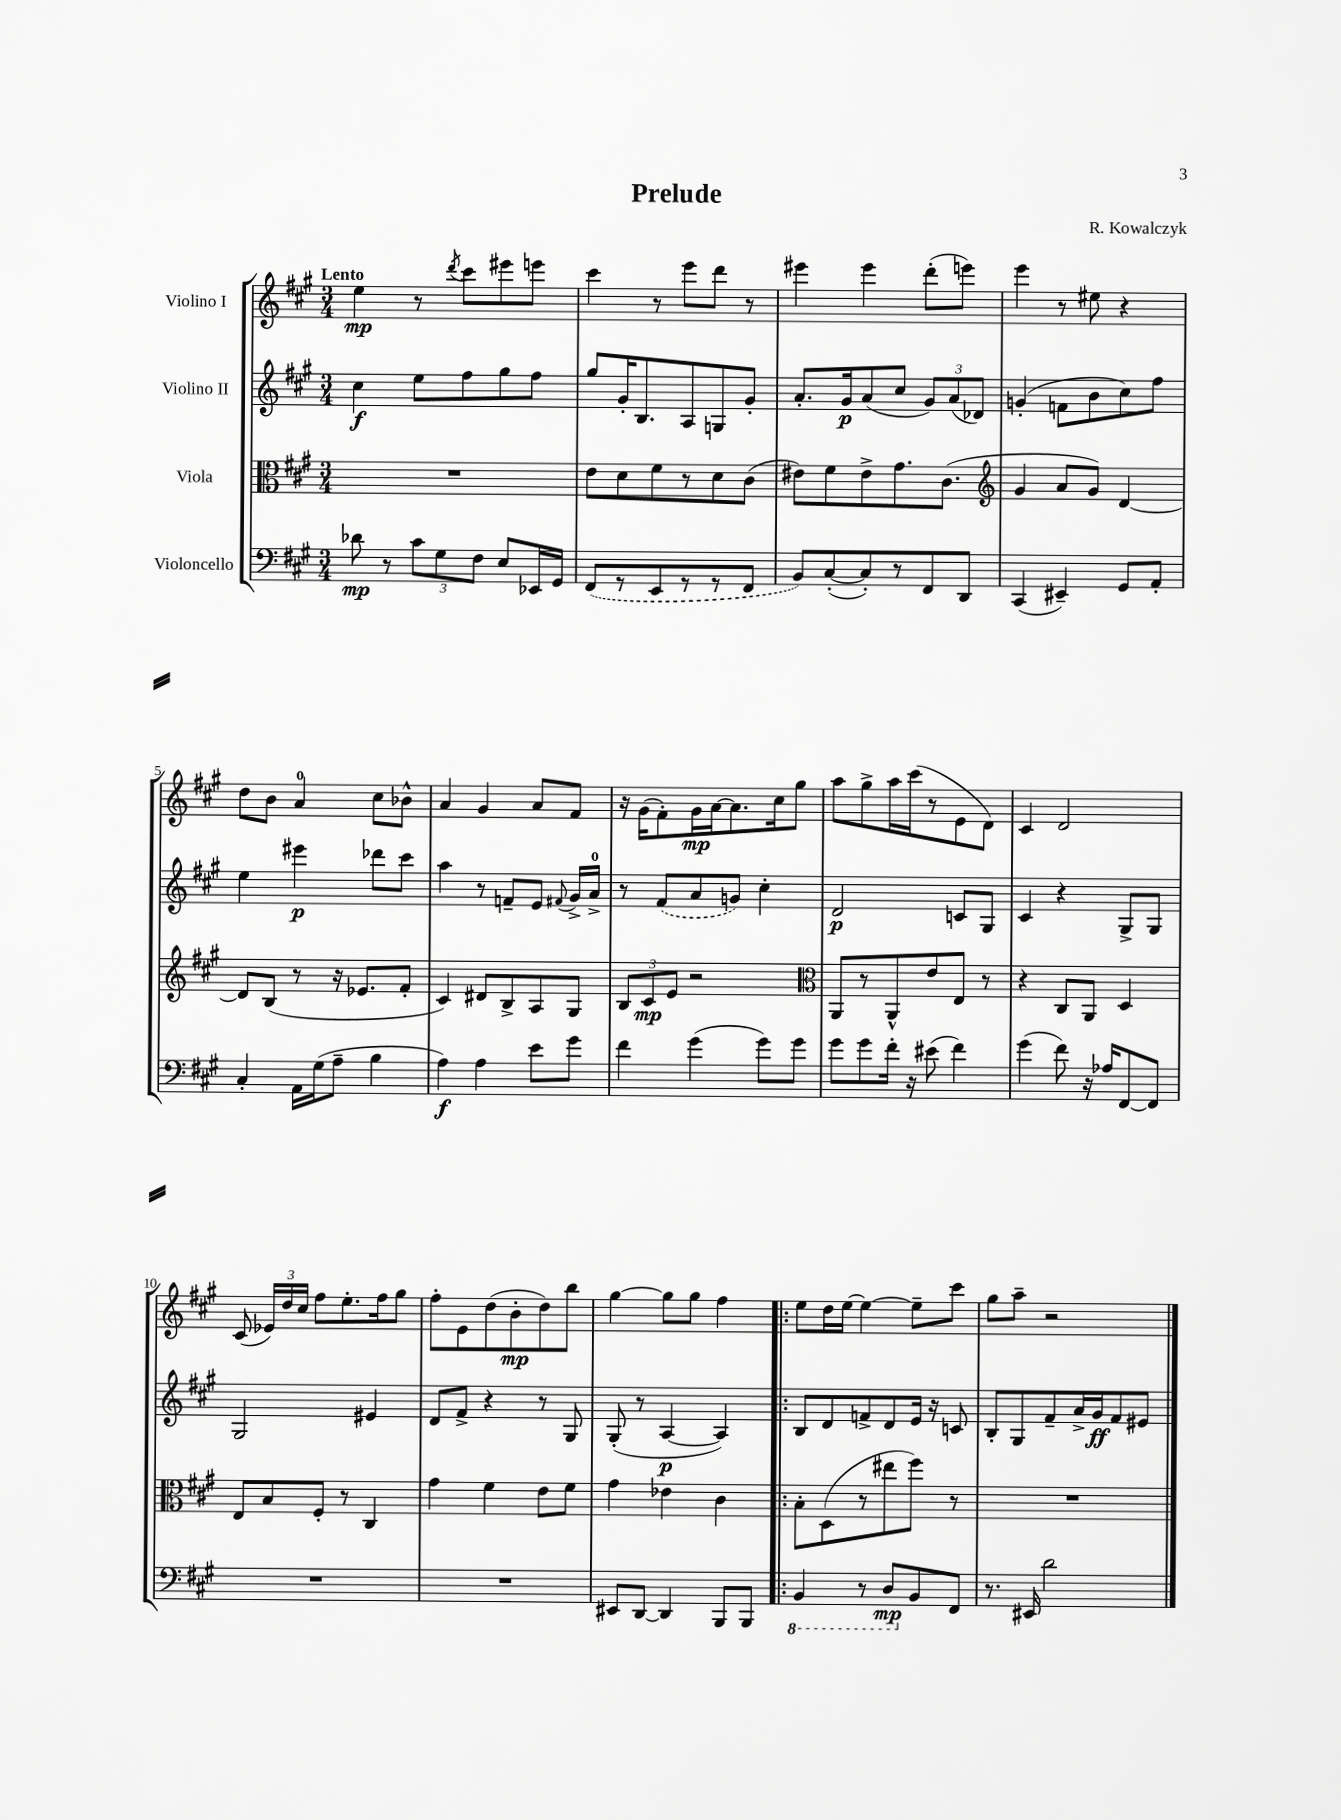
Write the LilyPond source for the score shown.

\header { title = "Prelude" composer = "R. Kowalczyk" }
<<
\new StaffGroup <<
\new Staff = "s0" \with { instrumentName = "Violino I" } {
    \clef treble \key a \major \numericTimeSignature \time 3/4 \tempo "Lento"
    \autoBeamOff e''4\mp r8 \acciaccatura { d'''8 } cis'''8[ eis'''8 e'''8] |
    cis'''4 r8 e'''8[ d'''8] r8 |
    eis'''4 eis'''4 d'''8[-.( e'''8]) |
    e'''4 r8 eis''8 r4 |
    d''8[ b'8] a'4-0 cis''8[ bes'8]-^ |
    a'4 gis'4 a'8[ fis'8] |
    r16 gis'16[( fis'8-.) gis'16\mp a'16~ a'8. cis''16 gis''8] |
    a''8[ gis''8-> a''16 cis'''16( r8 e'8 d'8]) |
    cis'4 d'2 |
    cis'8( \tuplet 3/2 { ees'16[) d''16 cis''16] } fis''8[ e''8.-. fis''16 gis''8] |
    fis''8[-. e'8 d''8( b'8-.\mp d''8) b''8] |
    gis''4~ gis''8[ gis''8] fis''4 |
    \bar ".|:" e''8[ d''16 e''16]~ e''4~ e''8[-- cis'''8] |
    gis''8[ a''8]-- r2 \bar "|." |
}
\new Staff = "s1" \with { instrumentName = "Violino II" } {
    \clef treble \key a \major \numericTimeSignature \time 3/4
    \autoBeamOff cis''4\f e''8[ fis''8 gis''8 fis''8] |
    gis''8[ gis'16-. b8. a8 g8 gis'8]-. |
    a'8.[-. gis'16\p a'8( cis''8] \tuplet 3/2 { gis'8[) a'8( des'8]) } |
    g'4-.( f'8[ b'8 cis''8) fis''8] |
    e''4 eis'''4\p des'''8[ cis'''8] |
    a''4 r8 f'8[-- e'8] \appoggiatura { fis'8 } gis'16[-> a'16]-0-> |
    r8 \once \slurDashed fis'8[( a'8 g'8]) cis''4-. |
    d'2\p c'8[ gis8] |
    cis'4 r4 gis8[-> gis8] |
    gis2 eis'4 |
    d'8[ fis'8]-> r4 r8 gis8 |
    gis8-.( r8 a4~\p a4) |
    \bar ".|:" b8[ d'8 f'8-> d'8 e'16] r16 c'8 |
    b8[-. gis8 fis'8-- a'16-> gis'16\ff fis'8 eis'8] \bar "|." |
}
\new Staff = "s2" \with { instrumentName = "Viola" } {
    \clef alto \key a \major \numericTimeSignature \time 3/4
    \autoBeamOff R2. |
    e'8[ d'8 fis'8 r8 d'8 cis'8]( |
    eis'8[) fis'8 eis'8-> gis'8. cis'8.]( |
    \clef treble gis'4 a'8[ gis'8]) d'4~ |
    d'8[ b8]( r8 r16 ees'8.[ fis'8]-. |
    cis'4) dis'8[ b8-> a8 gis8] |
    \tuplet 3/2 { b8[ cis'8\mp e'8] } r2 |
    \clef alto a,8[ r8 a,8-^ e'8 e8] r8 |
    r4 cis8[ a,8] d4 |
    e8[ b8 fis8]-. r8 cis4 |
    gis'4 fis'4 e'8[ fis'8] |
    gis'4 ees'4 cis'4 |
    \bar ".|:" b8[-. d8( r8 eis''8 fis''8]) r8 |
    R2. \bar "|." |
}
\new Staff = "s3" \with { instrumentName = "Violoncello" } {
    \clef bass \key a \major \numericTimeSignature \time 3/4
    \autoBeamOff des'8\mp r8 \tuplet 3/2 { cis'8[ gis8 fis8] } e8[ ees,16 gis,16] |
    \once \slurDashed fis,8[( r8 e,8 r8 r8 fis,8] |
    b,8[) cis8~-.( cis8-.) r8 fis,8 d,8] |
    cis,4( eis,4--) gis,8[ a,8]-. |
    cis4-. a,16[ gis16( a8]-- b4 |
    a4\f) a4 e'8[ gis'8] |
    fis'4 gis'4( gis'8[) gis'8] |
    gis'8[ gis'8 fis'16]-. r16 eis'8( fis'4) |
    gis'4( fis'8) r16 aes16[ fis,8~ fis,8] |
    R2. |
    R2. |
    eis,8[ d,8]~ d,4 b,,8[ b,,8] |
    \bar ".|:" \ottava #-1 b,,4 r8 d,8[\mp \ottava #0 b,8 fis,8] |
    r8. eis,16 d'2 \bar "|." |
}
>>
>>
